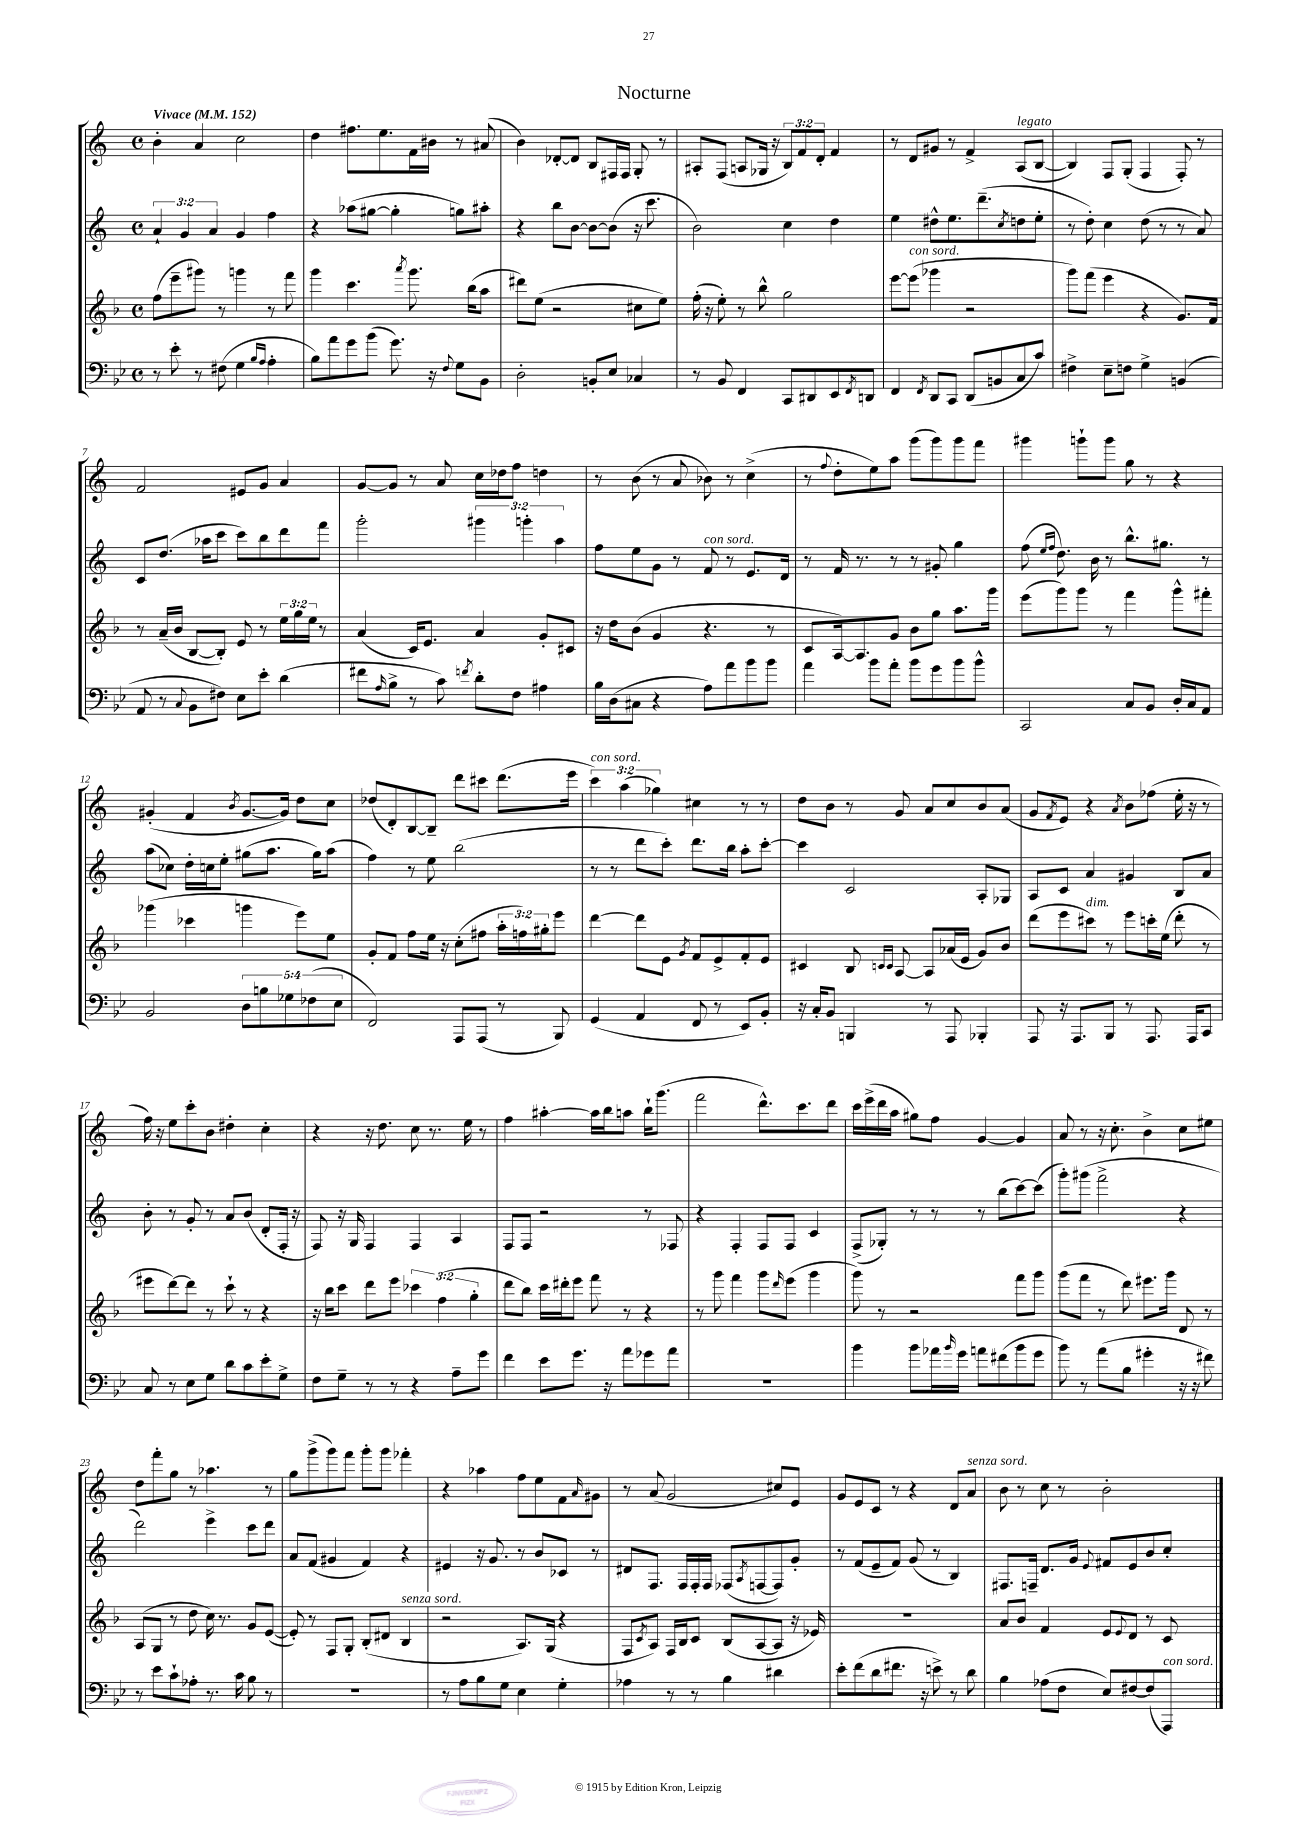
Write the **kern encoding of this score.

**kern	**kern	**kern	**kern
*part4	*part3	*part2	*part1
*staff4	*staff3	*staff2	*staff1
*clefF4	*clefG2	*clefG2	*clefG2
*k[b-e-]	*k[b-]	*k[]	*k[]
*M4/4	*M4/4	*M4/4	*M4/4
*met(c)	*met(c)	*met(c)	*met(c)
*MM152	*MM152	*MM152	*MM152
=1	=1	=1	=1
!	!	!	!LO:TX:a:B:t=Vivace
8r	(8ff\L	6a`/	4b'\
8e-'\	8eee~\	.	.
.	.	6g/	.
8r	8ggg#X\J)	.	4a/
.	.	6a/	.
(8F#X\	8r	.	.
4G\	4gggn\	4g/	2cc\
16qqB-/LL	.	.	.
16qqA/JJ	.	.	.
4A'\	8r	4ff\	.
.	8fff\	.	.
=2	=2	=2	=2
8B-\L)	4ggg\	4r	4dd\
8a\	.	.	.
8g\	4.ccc\	(8aa-X\L	8.ff#X\L
(8b-\J	.	[8gg#X\J	.
.	.	.	8.ee\
8.g\)	.	4gg#'\]	.
.	8qaaa/	.	.
.	8.ggg\	.	16f\L
16r	.	.	16b#X\JJ
8qqF/	.	.	.
8G\L	.	8ggn\L)	8r
.	(16bb-\KL	.	.
8BB-\J	8aa\J	8aa#X'\J	(8a#X/
=3	=3	=3	=3
2D'\	8ddd#X\L)	4r	4b\)
.	(8ee\J	.	.
.	2r	8bb\L	[8d-X'/L
.	.	[8b\J	8d-/J]
8BBn'/L	.	8b\L_	8B/L
8E-/J	.	(8b\J]	16F#X/L
.	.	.	16F#/JJ
4C-X/	8cc#X\L	16r	8G'/
.	.	8.ccc\	.
.	8ee\J)	.	8r
=4	=4	=4	=4
8r	(16ff'\	2b\)	8A#X'/L
.	16r	.	.
8BB-/	8ee'\)	.	(8F/J
4FF/	8r	.	8An/L
.	8bb-^^\	.	16G-X/Jk
.	.	.	16r
8CC/L	2gg\	4cc\	12B/L)
.	.	.	12f/
8DD#X/	.	.	.
.	.	.	12d'/J
8EE-/	.	4dd\	4f/
8qFF/	.	.	.
8DDn/J	.	.	.
=5	=5	=5	=5
4FF/	[8eee\L	4ee\	8r
!	!LO:TX:a:i:t=con sord.	!	!
.	(8eee\J]	.	8d/L
8qFF/	.	.	.
8DD/L	4ggg-X\	8dd#X^^\L	8g#X/J
8CC/J	.	8.ee\	8r
(8DD/L	2r	.	4f^/
.	.	(8.ddd~\	.
8BBn/	.	.	.
.	.	8qcc/	.
!	!	!	!LO:TX:a:i:t=legato
8C/	.	8ddn\	(8A/L
8c/J)	.	8ee'\J	[8B/J
=6	=6	=6	=6
4F#X^\	8ggg\L)	8r	4B/])
.	(8fff\J	8dd'\)	.
8E-~\L	4eee\	4cc\	8F/L
8Fn\J	.	.	(8G'/J
4G^\	4r	(8dd\	4F/
.	.	8r	.
(4BBn/	8.g/L)	8r	8F'/)
.	.	8a/)	8r
.	16f/Jk	.	.
!!LO:LB:g=z
=7	=7	=7	=7
8AA/	8r	8c/L	2f/
8r	(16a~/LL	(8.dd/J	.
.	16b-/JJ	.	.
8qqC/	.	.	.
8BB-\L	[8B-/L	.	.
.	.	16aa-X\KL	.
8F#X\J)	8B-'/J])	8ccc\J	.
8E-\L	8e/	8ccc\L)	8e#X/L
8e-'\J	8r	8bb\	8g/J
(4d\	24ee\LL	8ddd\	4a/
.	24gg\	.	.
.	24ee\JJ	.	.
.	8r	8fff\J	.
=8	=8	=8	=8
8f#X\L	(4a/	2ggg'\	[8g/L
16qqA/	.	.	.
8B-^\J	.	.	8g/J]
8r	16c/KL)	.	8r
.	8.e/J	.	.
8c\)	.	.	8a/
8qfn/	.	.	.
8d'\L	4a/	6ggg#X\	16cc\LL
.	.	.	16dd-X\J
8F\J	.	.	8ff\J
.	.	6gggn'\	.
4A#X\	8g'/L	.	4ddn\
.	.	6aa\	.
.	8c#X/J	.	.
=9	=9	=9	=9
16B-\LL	16r	8ff\L	8r
(16D\J	16dd\KL	.	.
8C#X\J	(8b-\J	8ee\	(8b\
4r	4g/	8g\J	8r
.	.	8r	8a/
!	!	!LO:TX:a:i:t=con sord.	!
8A\L)	4.r	8f/	8b-X\)
8a\	.	8r	8r
8b-\	.	8.e/L	(4cc^\
8b-\J	8r	.	.
.	.	16d/Jk	.
=10	=10	=10	=10
4a\	8c/L	8r	8r
.	.	.	8qqff/
.	[16A/k)	16f/	8dd'\L
.	8.A/]	8.r	.
8b-\L	.	.	8ee\)
8a'\J	8g/J	8r	8aa\J
8b-\L	8b-\L	8r	(8ggg\L
8g\	8gg\J	8g#X'/	8ggg\)
8b-\	8.aa\L	4gg\	8ggg\
8b-^^\J	.	.	8fff\J
.	16ggg\Jk	.	.
=11	=11	=11	=11
2CC/	(8eee\L	(8ff\	4ggg#X\
.	.	16qqee/LL	.
.	.	16qqff/JJ	.
.	8ggg\)	8.dd\)	.
.	8ggg\J	.	8gggn`\L
.	.	16b\	.
.	8r	8r	8ggg\J
8C/L	4fff\	8.bb^^\L	8gg\
8BB-/J	.	.	8r
.	.	8.gg#X\J	.
16D'/LL	8ggg^^\L	.	4r
16C/J	.	.	.
8AA/J	8fff#X'\J	8r	.
!!LO:LB:g=z
=12	=12	=12	=12
2BB-/	(4ggg-X\	(8aa\L	(4g#X'/
.	.	8cc-X\J)	.
.	4ccc-X\	16dd'\LL	4f/
.	.	16ccn\J	.
.	.	8ee'\J	.
.	.	.	8qb/
10D\L	4gggn\	(8gg#X\L	[8.g#/L
10Bn\	.	.	.
.	.	8.aa\J	.
.	.	.	16g#/Jk])
10G-X\	.	.	.
.	8eee\L)	.	8dd\L
(10F-X\	.	.	.
.	.	16gg#\KL)	.
.	8ee\J	(8aa\J	8cc\J
10E-\J	.	.	.
=13	=13	=13	=13
2FF/)	8g'/L	4ff\)	(8dd-X/L
.	8f/J	.	8d'/)
.	8ff\L	8r	[8B/
.	16ee\Jk	8ee\	8B~/J]
.	16r	.	.
8AAA/L	(8cc'\L	(2bb\	8ddd\L
(8AAA/J	8ff#X\J	.	8ccc#X\J
8r	24aa'\LL	.	(8.ddd\L
.	24ffn\)	.	.
.	24gg#X'\J	.	.
8BBB-/)	8eee\J	.	.
.	.	.	16eee\Jk
=14	=14	=14	=14
!	!	!	!LO:TX:a:i:t=con sord.
(4GG/	[4ddd\	8r	6ccc\)
.	.	8r	.
.	.	.	(6aa\
4AA/	8ddd\L]	8ddd\L	.
.	.	.	6gg-X\)
.	8e\J	8ccc'\J)	.
.	8qg/	.	.
8FF/	8f/L	8.ddd\L	4cc#X\
8r	8e^/	.	.
.	.	16bb\Jk	.
8EE-/L)	8f'/	8aa'\L	8r
8BB-'/J	8e/J	[8ccc'\J	8r
=15	=15	=15	=15
16r	4c#X/	4ccc\]	8dd\L
16C'/KL	.	.	.
8BB-/J	.	.	8b\J
4BBBn/	8B-/	2c/	8r
.	16qqcn/LL	.	.
.	16qqc/JJ	.	.
.	[8A/	.	8g/
8r	8A/L]	.	8a/L
8AAA/	(16a-X/L	.	8cc/
.	16e/JJ	.	.
4BBB-X'/	8g/L)	8A'/L	8b/
.	8b-/J	8G-X/J	(8a/J
=16	=16	=16	=16
8AAA/	(8ddd\L	8A/L	8g/L
.	.	.	8qf/
16r	8eee\	8c/J	8e/J)
8.AAA/L	.	.	.
!	!LO:TX:a:i:t=dim.	!	!
.	8ccc#X\J)	4a/	4r
8BBB-/J	8r	.	.
.	.	.	8qa/
8r	8eee\L	4g#X/	8b\L
8.AAA/	16cccn'\L	.	(8ff-X\J
.	(16ee\JJ	.	.
.	8ddd'\	8B/L	16ee'\
16AAA/KL	.	.	16r
8CC/J	8r	8a/J	8r
!!LO:LB:g=z
=17	=17	=17	=17
8C/	8eee#X\L	8b'\	16ff\)
.	.	.	16r
8r	[8ddd\)	8r	8ee\L
8E-\L	8ddd\J]	8g'/	8ccc'\
8G\J	8r	8r	8b\J
8d\L	8ccc`\	8a/L	4dd#X'\
8c\	8r	(8b/J	.
8e-'\	4r	8d'/L	4cc'\
8G^\J	.	16F'/Jk	.
.	.	16r	.
=18	=18	=18	=18
8F\L	16r	8F/)	4r
.	16bb-\KL	.	.
8G~\J	8ccc\J	16r	.
.	.	16G/	.
8r	8ddd\L	4F/	16r
.	.	.	8.dd\
8r	8eee\J	.	.
4r	6ccc-X\	4F/	8cc\
.	.	.	8.r
.	(6ff\	.	.
8A~\L	.	4A/	.
.	.	.	16ee\
.	6gg'\	.	.
8g\J	.	.	8r
=19	=19	=19	=19
4f\	8ddd\L	8F/L	4ff\
.	8bb-\J)	8F/J	.
8e-\L	16ccc\LL	2r	[4aa#X'\
.	16ddd#X'\J	.	.
8.g\J	8eee\J	.	.
.	8fff\	.	16aa#\LL]
16r	.	.	16bb\J
8a\L	8r	.	8aan\J
8g-X\	4r	8r	16bb`\KL
.	.	.	(8.ggg\J
8a\J	.	8F-X/	.
=20	=20	=20	=20
1r	8r	4r	2fff\
.	8ggg\	.	.
.	4fff\	4F'/	.
.	8ggg\L	8F/L	8.ddd^^\L)
.	16qqddd/	.	.
.	(8eee\J	8F/J	.
.	.	.	8.ccc\
.	4ggg\	4c/	.
.	.	.	8ddd\J
=21	=21	=21	=21
4b-\	8ggg\)	(8F^/L	16ccc\LL
.	.	.	(16eee^\
.	8r	8G-X'/J)	16ddd\
.	.	.	16aa\JJ
8b-\L	2r	8r	8gg#X\L)
16a-X\L	.	8r	8ff\J
16qqb-/	.	.	.
16g\JJ	.	.	.
8an\L	.	8r	[4g/
(8f#X\	.	(8bb\L	.
8b-\	8fff\L	[8ccc\)	4g/]
8g\J	8ggg\J	(8ccc\J]	.
=22	=22	=22	=22
8b-\)	(8ggg\L	8ggg'\L)	8a/
8r	8fff\J	(8ggg#X\J	8r
(8a\L	8r	2fff^\	16r
.	.	.	8.cc'\
8B-\J	8ddd\)	.	.
4g#X'\	8.eee#X\L	.	4b^\
.	16ggg\Jk	.	.
16r	8d/	4r	8cc\L
16r	.	.	.
8f#X\)	8r	.	8ee#X\J
!!LO:LB:g=z
=23	=23	=23	=23
8r	(8A/L	2ddd\)	8dd\L
8e-\L	8G/J	.	8fff'\
8c`\	8r	.	8gg\J
8A-X'\J	8dd\	.	8r
8.r	16cc\)	4eee^\	4.aa-X\
.	8.r	.	.
16c\	.	.	.
8B-\	8g/L	8ccc\L	.
8r	([8e/J	8ddd\J	8r
=24	=24	=24	=24
1r	8e'/])	8a/L	8gg\L
.	8r	(8f/J	(8ggg^\
.	8F/L	4g#X/	8ggg\)
.	8G'/J	.	8fff\J
.	(8B-'/L	4f/)	8ggg'\L
.	8d#X/J	.	8ggg\J
!	!LO:TX:a:i:t=senza sord.	!	!
.	4B-/	4r	4fff-X'\
=25	=25	=25	=25
8r	2r	4e#X/	4r
8A\L	.	.	.
8B-\	.	16r	4aa-X\
.	.	8.g/	.
8G\J	.	.	.
4E-\	8.A/L)	8r	8ff\L
.	.	8b/L	8ee\
.	(16G/Jk	.	.
4G'\	4r	8c-X/J	8f\
.	.	.	16qqa/
.	.	8r	8g#X\J
=26	=26	=26	=26
4A-X\	8F/L	8d#X/L	8r
.	8qc/	.	.
.	8A/J)	8.F/J	(8a/
8r	16F/LL	.	2g/
.	16B-/J	16F/LL	.
8r	8c/J	16F'/	.
.	.	16F/JJ	.
4B-\	(8B-/L	(8F-X/L	.
.	.	8qA/	.
.	[8A/	[8Fn/	.
4d#X\	8A/J]	8F/])	8cc#X/L)
.	16r	8g'/J	8e/J
.	16e-X/)	.	.
=27	=27	=27	=27
8e-'\L	1r	8r	8g/L
(8f\	.	(8f/L	8e/
8d\	.	8e~/	8c/J
8.f#X\J	.	8f/J)	8r
.	.	(8g/	4r
16r	.	.	.
8en^\)	.	8r	.
8r	.	4B/)	8d/L
!	!	!	!LO:TX:a:i:t=senza sord.
8d\	.	.	8a/J
=28	=28	=28	=28
4B-\	8a/L	8.F#X/L	8b\
.	8b-/J	.	8r
.	.	16Fn~/Jk	.
(8A-X\L	4f/	8.d/L	8cc\
8F\J	.	.	8r
.	.	16g/Jk	.
.	.	8qqe/	.
8E-/L)	8e/L	8f#X/L	2b'\
.	8qqe/	.	.
[8F#X/	8d/J	8e/	.
(8F#/]	8r	8b/	.
!LO:TX:a:i:t=con sord.	!	!	!
8AAA/J)	8c/	8cc'/J	.
==	==	==	==
*-	*-	*-	*-
